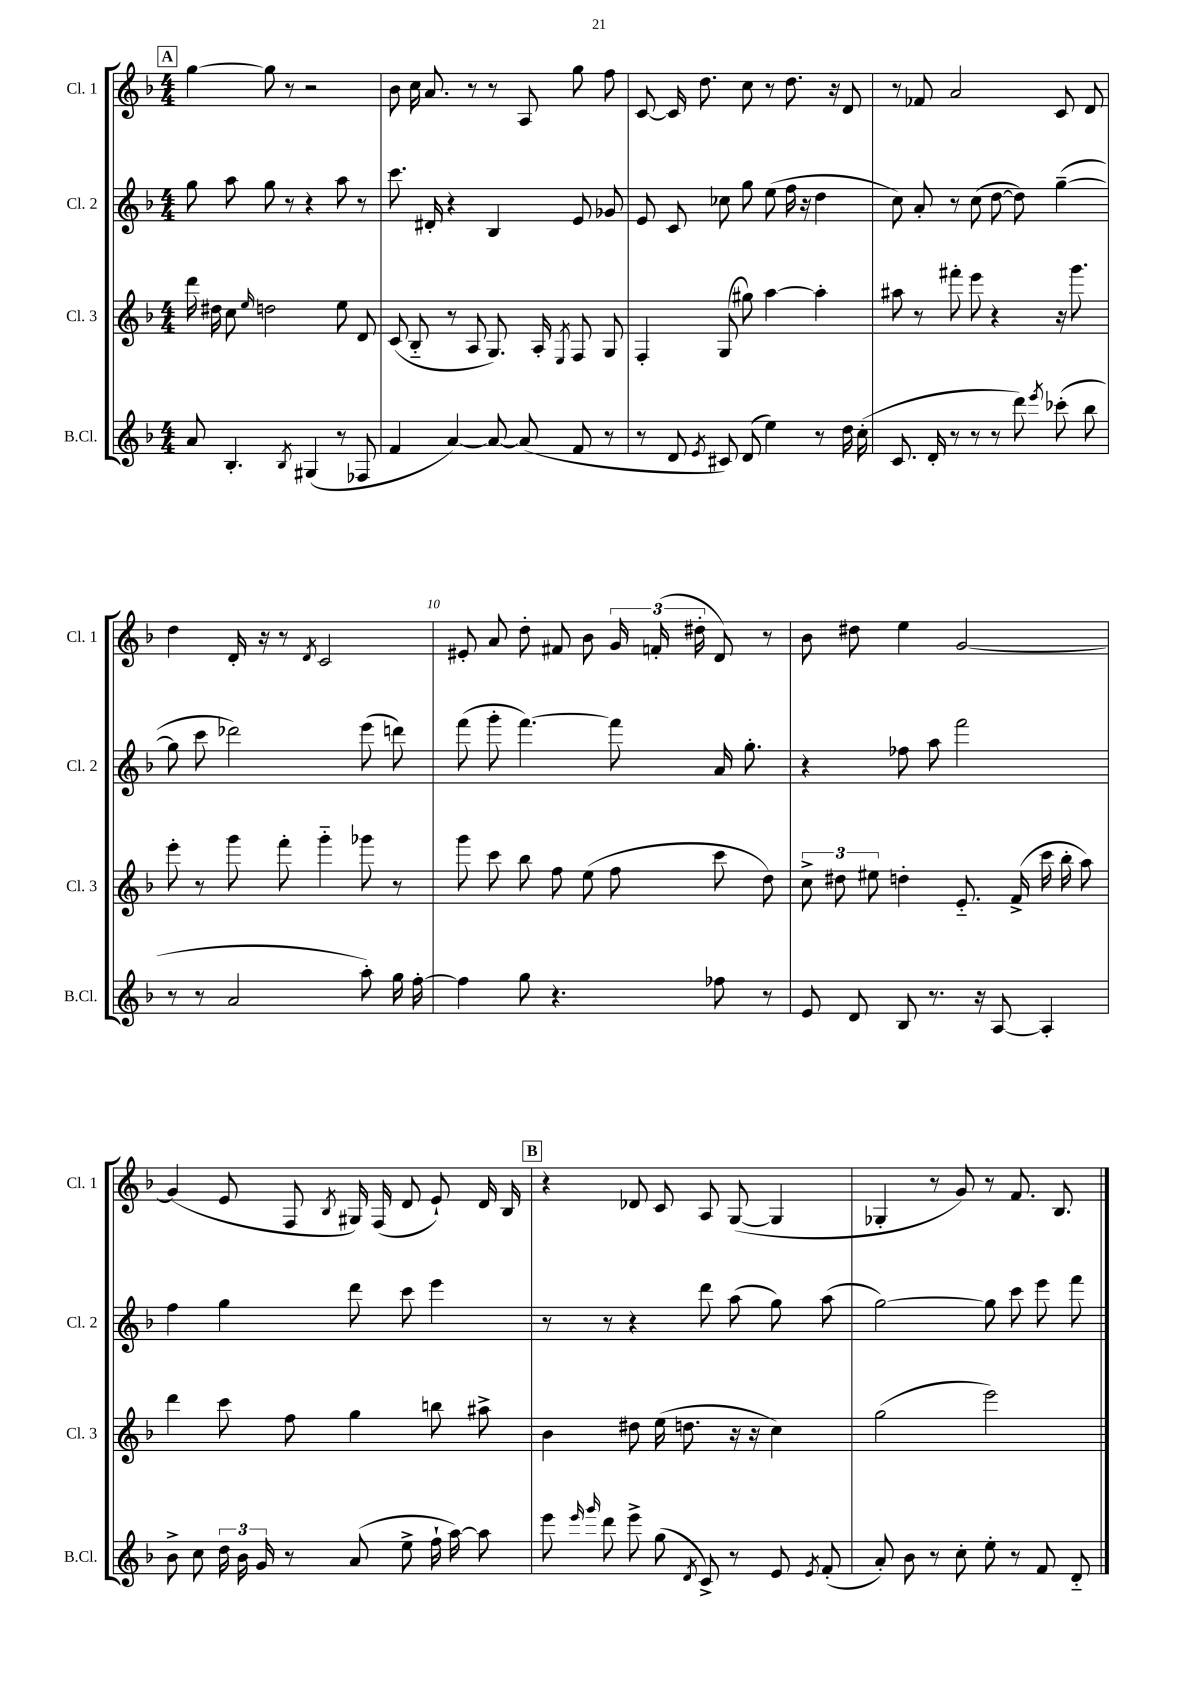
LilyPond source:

<<
\new StaffGroup <<
\new Staff = "s0" \with { instrumentName = "Cl. 1" shortInstrumentName = "Cl. 1" } {
    \clef treble \key f \major \numericTimeSignature \time 4/4
    \autoBeamOff \mark \markup { \box "A" } g''4~ g''8 r8 r2 |
    bes'8 c''16 a'8. r8 r8 a8 g''8 f''8 |
    c'8~ c'16 d''8. c''8 r8 d''8. r16 d'8 |
    r8 fes'8 a'2 c'8 d'8 |
    d''4 d'16-. r16 r8 \acciaccatura { d'8 } c'2 |
    eis'8-. a'8 d''8-. fis'8 bes'8 \tuplet 3/2 { g'16 f'16-.( dis''16-. } d'8) r8 |
    bes'8 dis''8 e''4 g'2~ |
    g'4( e'8 f8 \acciaccatura { bes8 } gis16) f16( d'8 e'8-!) d'16 bes16 |
    \mark \markup { \box "B" } r4 des'8 c'8 a8 g8~( g4 |
    ges4-. r8 g'8) r8 f'8. bes8. \bar "|." |
}
\new Staff = "s1" \with { instrumentName = "Cl. 2" shortInstrumentName = "Cl. 2" } {
    \clef treble \key f \major \numericTimeSignature \time 4/4
    \autoBeamOff \mark \markup { \box "A" } g''8 a''8 g''8 r8 r4 a''8 r8 |
    c'''8. dis'16-. r4 bes4 e'8 ges'8 |
    e'8 c'8 ces''8 g''8 e''8( f''16 r16 d''4 |
    c''8) a'8-. r8 c''8( d''8~ d''8) g''4~--( |
    g''8 c'''8 des'''2) e'''8( d'''8) |
    f'''8( g'''8-. f'''4.~) f'''8 a'16 g''8.-. |
    r4 fes''8 a''8 f'''2 |
    f''4 g''4 d'''8 c'''8 e'''4 |
    \mark \markup { \box "B" } r8 r8 r4 d'''8 a''8( g''8) a''8( |
    g''2~) g''8 c'''8 e'''8 f'''8 \bar "|." |
}
\new Staff = "s2" \with { instrumentName = "Cl. 3" shortInstrumentName = "Cl. 3" } {
    \clef treble \key f \major \numericTimeSignature \time 4/4
    \autoBeamOff \mark \markup { \box "A" } d'''16 dis''16 c''8 \grace { e''16 } d''2 e''8 d'8 |
    c'8( bes8-_ r8 a8 g8.) a16-. \acciaccatura { e8 } f8 g8 |
    f4-. g8( gis''8) a''4~ a''4-. |
    ais''8 r8 fis'''8-. e'''8 r4 r16 g'''8. |
    e'''8-. r8 g'''8 f'''8-. g'''4-_ ges'''8 r8 |
    g'''8 c'''8 bes''8 f''8 e''8( f''8 c'''8 d''8) |
    \tuplet 3/2 { c''8-> dis''8 eis''8 } d''4-. e'8.-_ f'16->( c'''16 bes''16-. a''8) |
    d'''4 c'''8 f''8 g''4 b''8 ais''8-> |
    \mark \markup { \box "B" } bes'4 dis''8 e''16( d''8. r16 r16 c''4) |
    g''2( e'''2) \bar "|." |
}
\new Staff = "s3" \with { instrumentName = "B.Cl." shortInstrumentName = "B.Cl." } {
    \clef treble \key f \major \numericTimeSignature \time 4/4
    \autoBeamOff \mark \markup { \box "A" } a'8 bes4.-. \acciaccatura { bes8 } gis4( r8 fes8 |
    f'4 a'4~) a'8~ a'8( f'8 r8 |
    r8 d'8 \acciaccatura { e'8 } cis'8) d'8( e''4) r8 d''16 c''16-.( |
    c'8. d'16-. r8 r8 r8 d'''8) \acciaccatura { e'''8 } ces'''8-.( bes''8 |
    r8 r8 a'2 a''8-.) g''16 f''16~-. |
    f''4 g''8 r4. fes''8 r8 |
    e'8 d'8 bes8 r8. r16 a8~ a4-. |
    bes'8-> c''8 \tuplet 3/2 { d''16 bes'16 g'16 } r8 a'8( e''8-> f''16-! a''16~) a''8 |
    \mark \markup { \box "B" } e'''8 \grace { e'''16 g'''16 } d'''8 e'''8-> g''8( \acciaccatura { d'8 } c'8->) r8 e'8 \acciaccatura { e'8 } f'8-.( |
    a'8-.) bes'8 r8 c''8-. e''8-. r8 f'8 d'8-_ \bar "|." |
}
>>
>>
\layout { \context { \Score currentBarNumber = #5 \override BarNumber.break-visibility = ##(#f #t #t) barNumberVisibility = #(every-nth-bar-number-visible 5) } }
